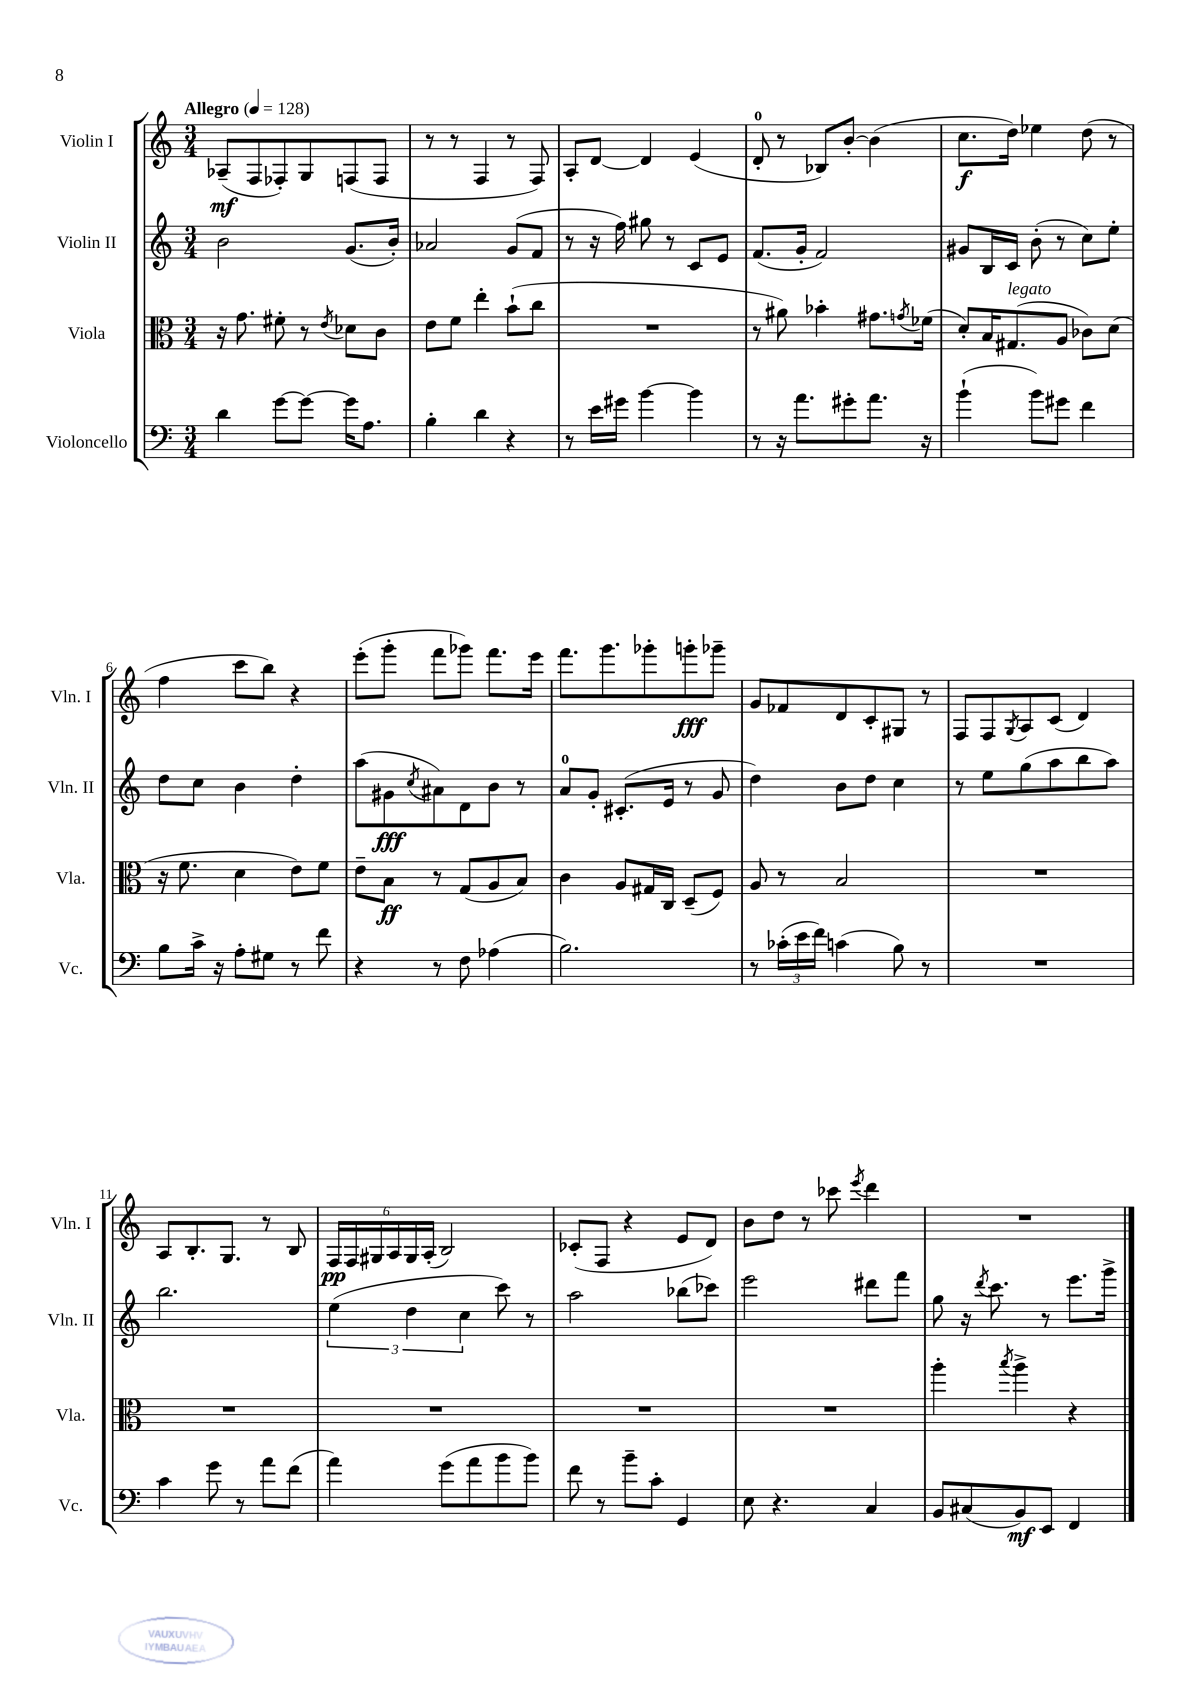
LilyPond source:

<<
\new StaffGroup <<
\new Staff = "s0" \with { instrumentName = "Violin I" shortInstrumentName = "Vln. I" } {
    \clef treble \key c \major \numericTimeSignature \time 3/4 \tempo "Allegro" 4 = 128
    aes8--\mf( f8 fes8-.) g8 f8( f8 |
    r8 r8 f4 r8 f8) |
    a8-. d'8~ d'4 e'4( |
    d'8-0-. r8 bes8) b'8~-. b'4( |
    c''8.\f d''16) ees''4 d''8( r8 |
    f''4 c'''8 b''8) r4 |
    e'''8-.( g'''8-. f'''8 ges'''8) f'''8. e'''16 |
    f'''8. g'''8. ges'''8-. g'''8-.\fff ges'''8-- |
    g'8 fes'8 d'8 c'8-. gis8 r8 |
    f8 f8 \acciaccatura { g8 } a8 c'8( d'4) |
    a8 b8.-. g8. r8 b8 |
    \tuplet 6/4 { f16\pp f16 gis16 a16 gis16 a16-.( } b2) |
    ces'8-.( f8 r4 e'8 d'8) |
    b'8 d''8 r8 ces'''8 \acciaccatura { e'''8 } d'''4 |
    R2. \bar "|." |
}
\new Staff = "s1" \with { instrumentName = "Violin II" shortInstrumentName = "Vln. II" } {
    \clef treble \key c \major \numericTimeSignature \time 3/4
    b'2 g'8.( b'16-.) |
    aes'2 g'8( f'8 |
    r8 r16 f''16) gis''8 r8 c'8 e'8 |
    f'8.( g'16-. f'2) |
    gis'8 b16 c'16 b'8-.( r8 c''8) e''8-. |
    d''8 c''8 b'4 d''4-. |
    a''8( gis'8\fff \acciaccatura { c''8 } ais'8) d'8 b'8 r8 |
    a'8-0 g'8-. cis'8.-.( e'16 r8 g'8 |
    d''4) b'8 d''8 c''4 |
    r8 e''8 g''8( a''8 b''8 a''8) |
    b''2. |
    \tuplet 3/2 { e''4( d''4 c''4 } c'''8) r8 |
    a''2 bes''8( ces'''8) |
    e'''2 dis'''8 f'''8 |
    g''8 r16 \acciaccatura { d'''8 } c'''8. r8 e'''8. g'''16-> \bar "|." |
}
\new Staff = "s2" \with { instrumentName = "Viola" shortInstrumentName = "Vla." } {
    \clef alto \key c \major \numericTimeSignature \time 3/4
    r16 g'8. fis'8-. r8 \acciaccatura { e'8 } des'8 c'8 |
    e'8 f'8 e''4-. b'8-!( c''8 |
    R2. |
    r8 ais'8) bes'4-. gis'8. \acciaccatura { g'8 } fes'16( |
    d'8-.) b16 gis8.^\markup { \italic "legato" }( a8 ces'8) d'8( |
    r16 f'8. d'4 e'8) f'8 |
    e'8-- b8\ff r8 g8( a8 b8) |
    c'4 a8 gis16 c16 d8--( f8) |
    a8 r8 b2 |
    R2. |
    R2. |
    R2. |
    R2. |
    R2. |
    a''4-. \acciaccatura { b''8 } a''4-> r4 \bar "|." |
}
\new Staff = "s3" \with { instrumentName = "Violoncello" shortInstrumentName = "Vc." } {
    \clef bass \key c \major \numericTimeSignature \time 3/4
    d'4 g'8~ g'8~ g'16 a8. |
    b4-. d'4 r4 |
    r8 e'16 gis'16 b'4~ b'4 |
    r8 r16 a'8. gis'8-. a'8. r16 |
    b'4-!( b'8) gis'8 f'4 |
    b8 c'16-> r16 a8-. gis8 r8 f'8 |
    r4 r8 f8 aes4( |
    b2.) |
    r8 \tuplet 3/2 { ces'16-.( e'16 f'16) } c'4( b8) r8 |
    R2. |
    c'4 g'8 r8 a'8 f'8( |
    a'4) g'8( a'8 b'8 b'8) |
    f'8 r8 b'8-- c'8-. g,4 |
    e8 r4. c4 |
    b,8 cis8( b,8\mf) e,8 f,4 \bar "|." |
}
>>
>>
